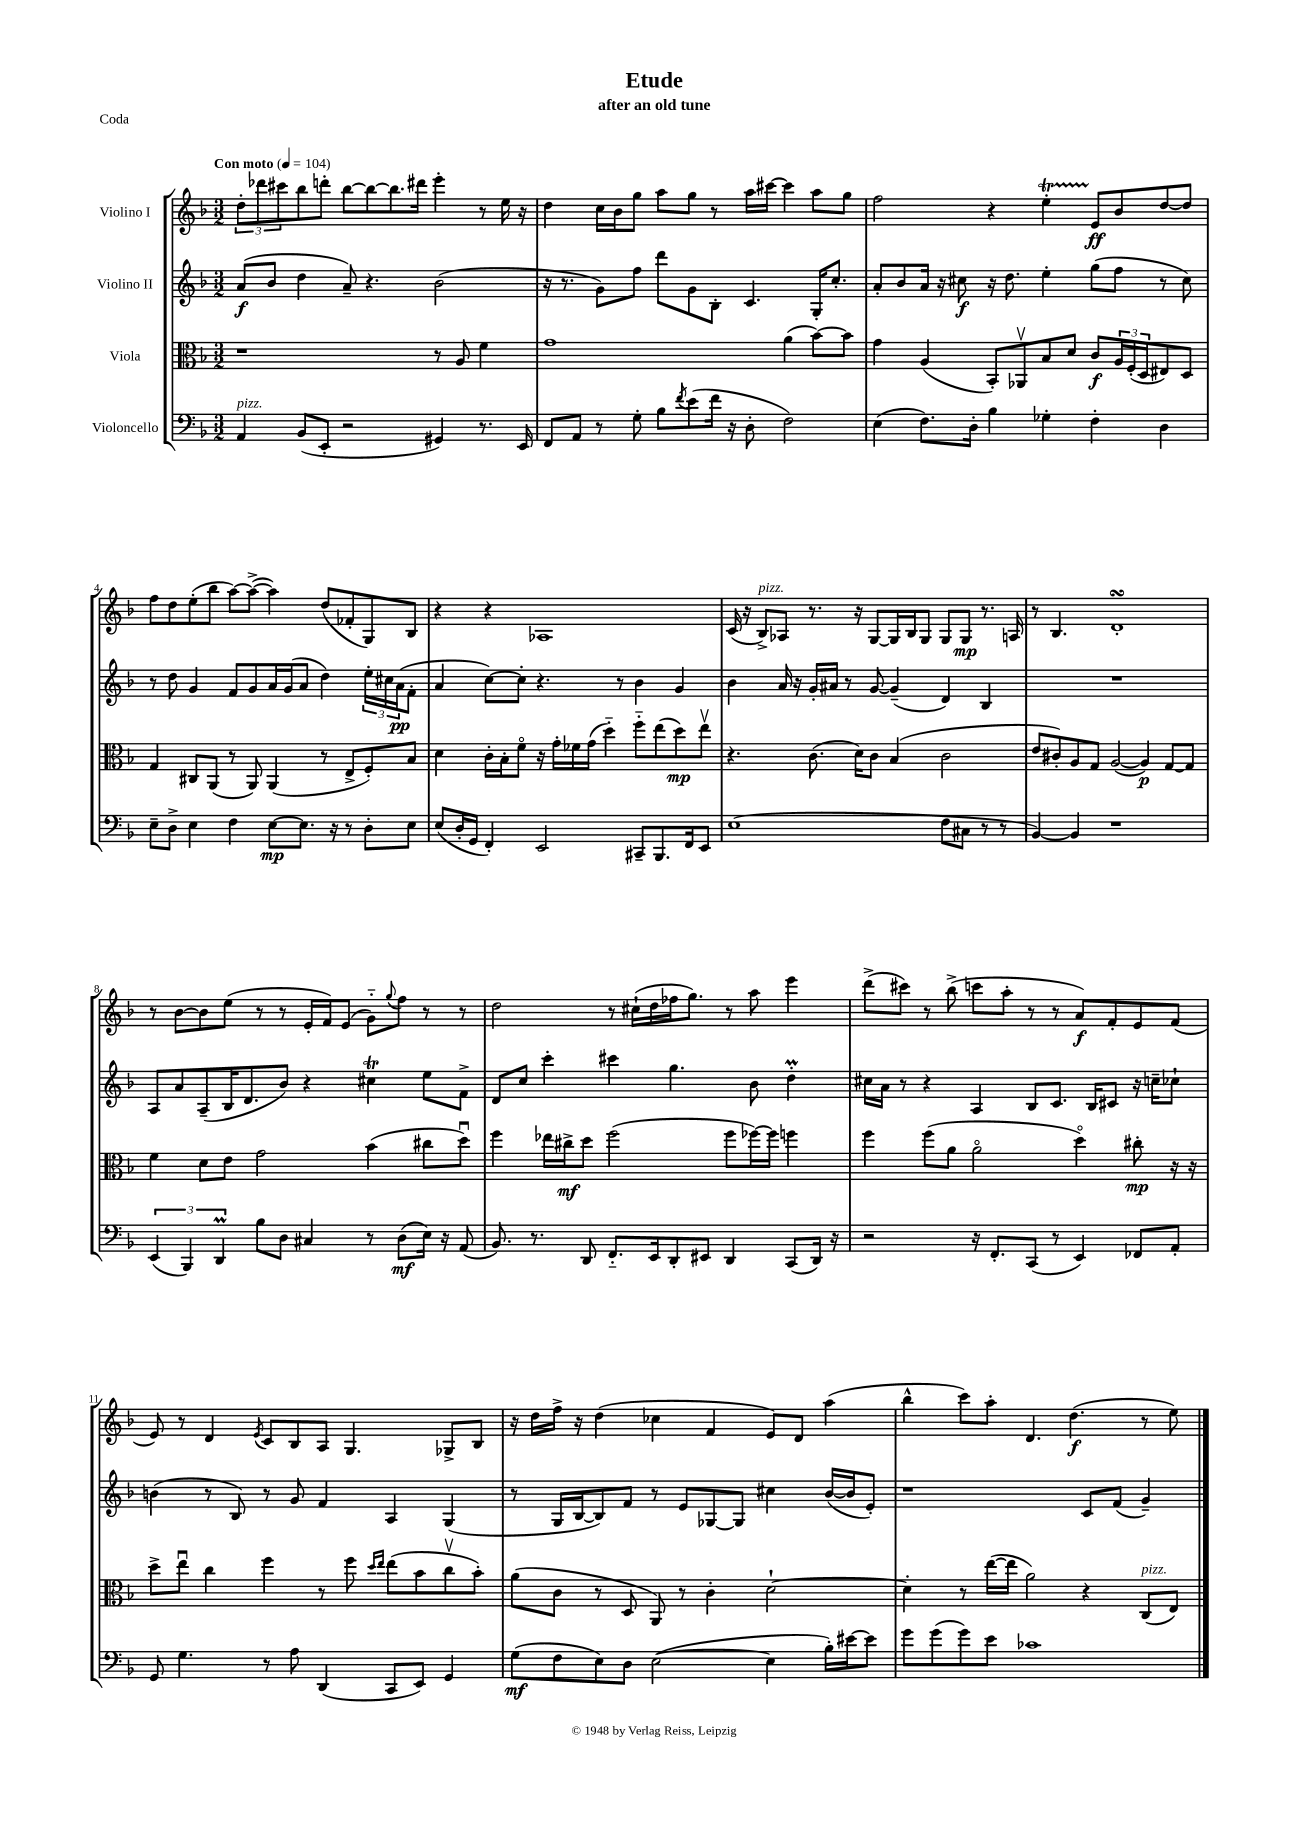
\header { title = "Etude" subtitle = "after an old tune" piece = "Coda" }
<<
\new StaffGroup <<
\new Staff = "s0" \with { instrumentName = "Violino I" } {
    \clef treble \key f \major \numericTimeSignature \time 3/2 \tempo "Con moto" 4 = 104
    \tuplet 3/2 { d''8-. des'''8 cis'''8 } bes''8 d'''8-. bes''8~ bes''8~ bes''8. dis'''16 e'''4-. r8 e''16 r16 |
    d''4 c''16 bes'16 g''8 a''8 g''8 r8 a''16 cis'''16~ cis'''4 a''8 g''8 |
    f''2 r4 e''4-.\startTrillSpan e'8\stopTrillSpan\ff bes'8 d''8~ d''8 |
    f''8 d''8 e''8-.( bes''8 a''8~) a''8~->( a''4) d''8( fes'8-. g8) bes8 |
    r4 r4 aes1 |
    c'16( r16 bes8->^\markup { \italic "pizz." }) aes8 r8. r16 g8~ g16 bes16 g8 g8 g8\mp r8. a16 |
    r8 bes4. d'1-.\turn |
    r8 bes'8~ bes'8 e''8( r8 r8 e'16-. f'16) e'8( g'8-_) \appoggiatura { g''8 } f''8 r8 r8 |
    d''2 r8 cis''16-!( d''16 fes''16 g''8.) r8 a''8 e'''4 |
    d'''8->( cis'''8) r8 bes''8->( c'''8 a''8-. r8 r8 a'8\f) f'8-. e'8 f'8( |
    e'8) r8 d'4 \acciaccatura { e'8 } c'8 bes8 a8 g4. ges8-> bes8 |
    r16 d''16 f''16-> r16 d''4( ces''4 f'4 e'8) d'8 a''4( |
    bes''4-^ c'''8) a''8-. d'4. d''4.\f( r8 e''8) \bar "|." |
}
\new Staff = "s1" \with { instrumentName = "Violino II" } {
    \clef treble \key f \major \numericTimeSignature \time 3/2
    a'8\f( bes'8 d''4 a'8--) r4. bes'2( |
    r16 r8. g'8) f''8 d'''8 g'8 bes8-. c'4. g16-. c''8.-. |
    a'8-. bes'8 a'16 r16 cis''8\f r16 d''8. e''4-. g''8( f''8 r8 cis''8) |
    r8 d''8 g'4 f'8 g'8 a'16 g'16( a'8 d''4) \tuplet 3/2 { e''16-. cis''16 a'16\pp( } f'8-. |
    a'4 c''8~) c''8-. r4. r8 bes'4 g'4 |
    bes'4 a'16 r16 g'16-. ais'16 r8 g'8~ g'4--( d'4) bes4 |
    R1. |
    a8 a'8 a8--( bes16 d'8. bes'8) r4 cis''4\trill e''8 f'8-> |
    d'8 c''8 c'''4-. cis'''4 g''4. bes'8 d''4-.\prall |
    cis''16 a'16 r8 r4 a4 bes8 c'8. bes16 cis'8 r16 c''16-- ces''8-! |
    b'4( r8 bes8) r8 g'8 f'4 a4 g4( |
    r8 g16 bes16~ bes8) f'8 r8 e'8 ges8~ ges8 cis''4 bes'16~( bes'16 e'8-.) |
    r1 c'8 f'8( g'4--) \bar "|." |
}
\new Staff = "s2" \with { instrumentName = "Viola" } {
    \clef alto \key f \major \numericTimeSignature \time 3/2
    r1 r8 a8 f'4 |
    g'1 a'4( bes'8~) bes'8 |
    g'4 a4( bes,8-.) aes,8\upbow bes8 d'8 c'8\f \tuplet 3/2 { a16 f16-.( d16 } eis8) d8 |
    g4 cis8 a,8( r8 a,8) a,4( r8 e8-> f8-.) bes8 |
    d'4 c'16-. bes16-. f'8\flageolet r16 g'16-. fes'16 g'16( d''4-_) f''8-_ e''8( d''8\mp) e''8\upbow |
    r4. c'8.( d'16) c'8 bes4( c'2 |
    e'8 cis'8-.) a8 g8 a2~( a4\p) g8~ g8 |
    f'4 d'8 e'8 g'2 bes'4( cis''8 d''8\downbow) |
    f''4 ees''16 cis''16->\mf d''8 f''2( f''8 fes''16~) fes''16 f''4 |
    f''4 f''8( a'8 a'2\flageolet d''4\flageolet) cis''8-.\mp r16 r16 |
    d''8-> e''8\downbow c''4 f''4 r8 f''8 \grace { d''16 e''16 } e''8( bes'8 c''8\upbow bes'8-.) |
    a'8( c'8 r8 d8 a,8) r8 c'4-. d'2~-! |
    d'4-. r8 e''16~( e''16 a'2) r4 c8^\markup { \italic "pizz." }( e8) \bar "|." |
}
\new Staff = "s3" \with { instrumentName = "Violoncello" } {
    \clef bass \key f \major \numericTimeSignature \time 3/2
    a,4^\markup { \italic "pizz." } bes,8( e,8-. r2 gis,4) r8. e,16 |
    f,8 a,8 r8 g8-. bes8 \acciaccatura { f'8 } e'8( f'16 r16 d8-. f2) |
    e4( f8.) d16-. bes4 ges4-. f4-. d4 |
    e8-- d8-> e4 f4 e8~\mp e8. r16 r8 d8-. e8 |
    e8( d16-. g,16 f,4-.) e,2 cis,8-- bes,,8. f,16 e,8 |
    e1( f8 cis8 r8 r8 |
    bes,4~) bes,4 r1 |
    \tuplet 3/2 { e,4( bes,,4) d,4\prall } bes8 d8 cis4 r8 d8\mf( e16) r16 a,8( |
    bes,8.) r8. d,8 f,8.-_ e,16 d,8-. eis,8 d,4 c,8( d,16) r16 |
    r2 r16 f,8.-. c,8( r8 e,4) fes,8 a,8-. |
    g,8 g4. r8 a8 d,4( c,8 e,8) g,4 |
    g8\mf( f8 e8) d8 e2~( e4 bes16-.) eis'16~ eis'8 |
    g'8 g'8( g'8) e'8 ces'1 \bar "|." |
}
>>
>>
